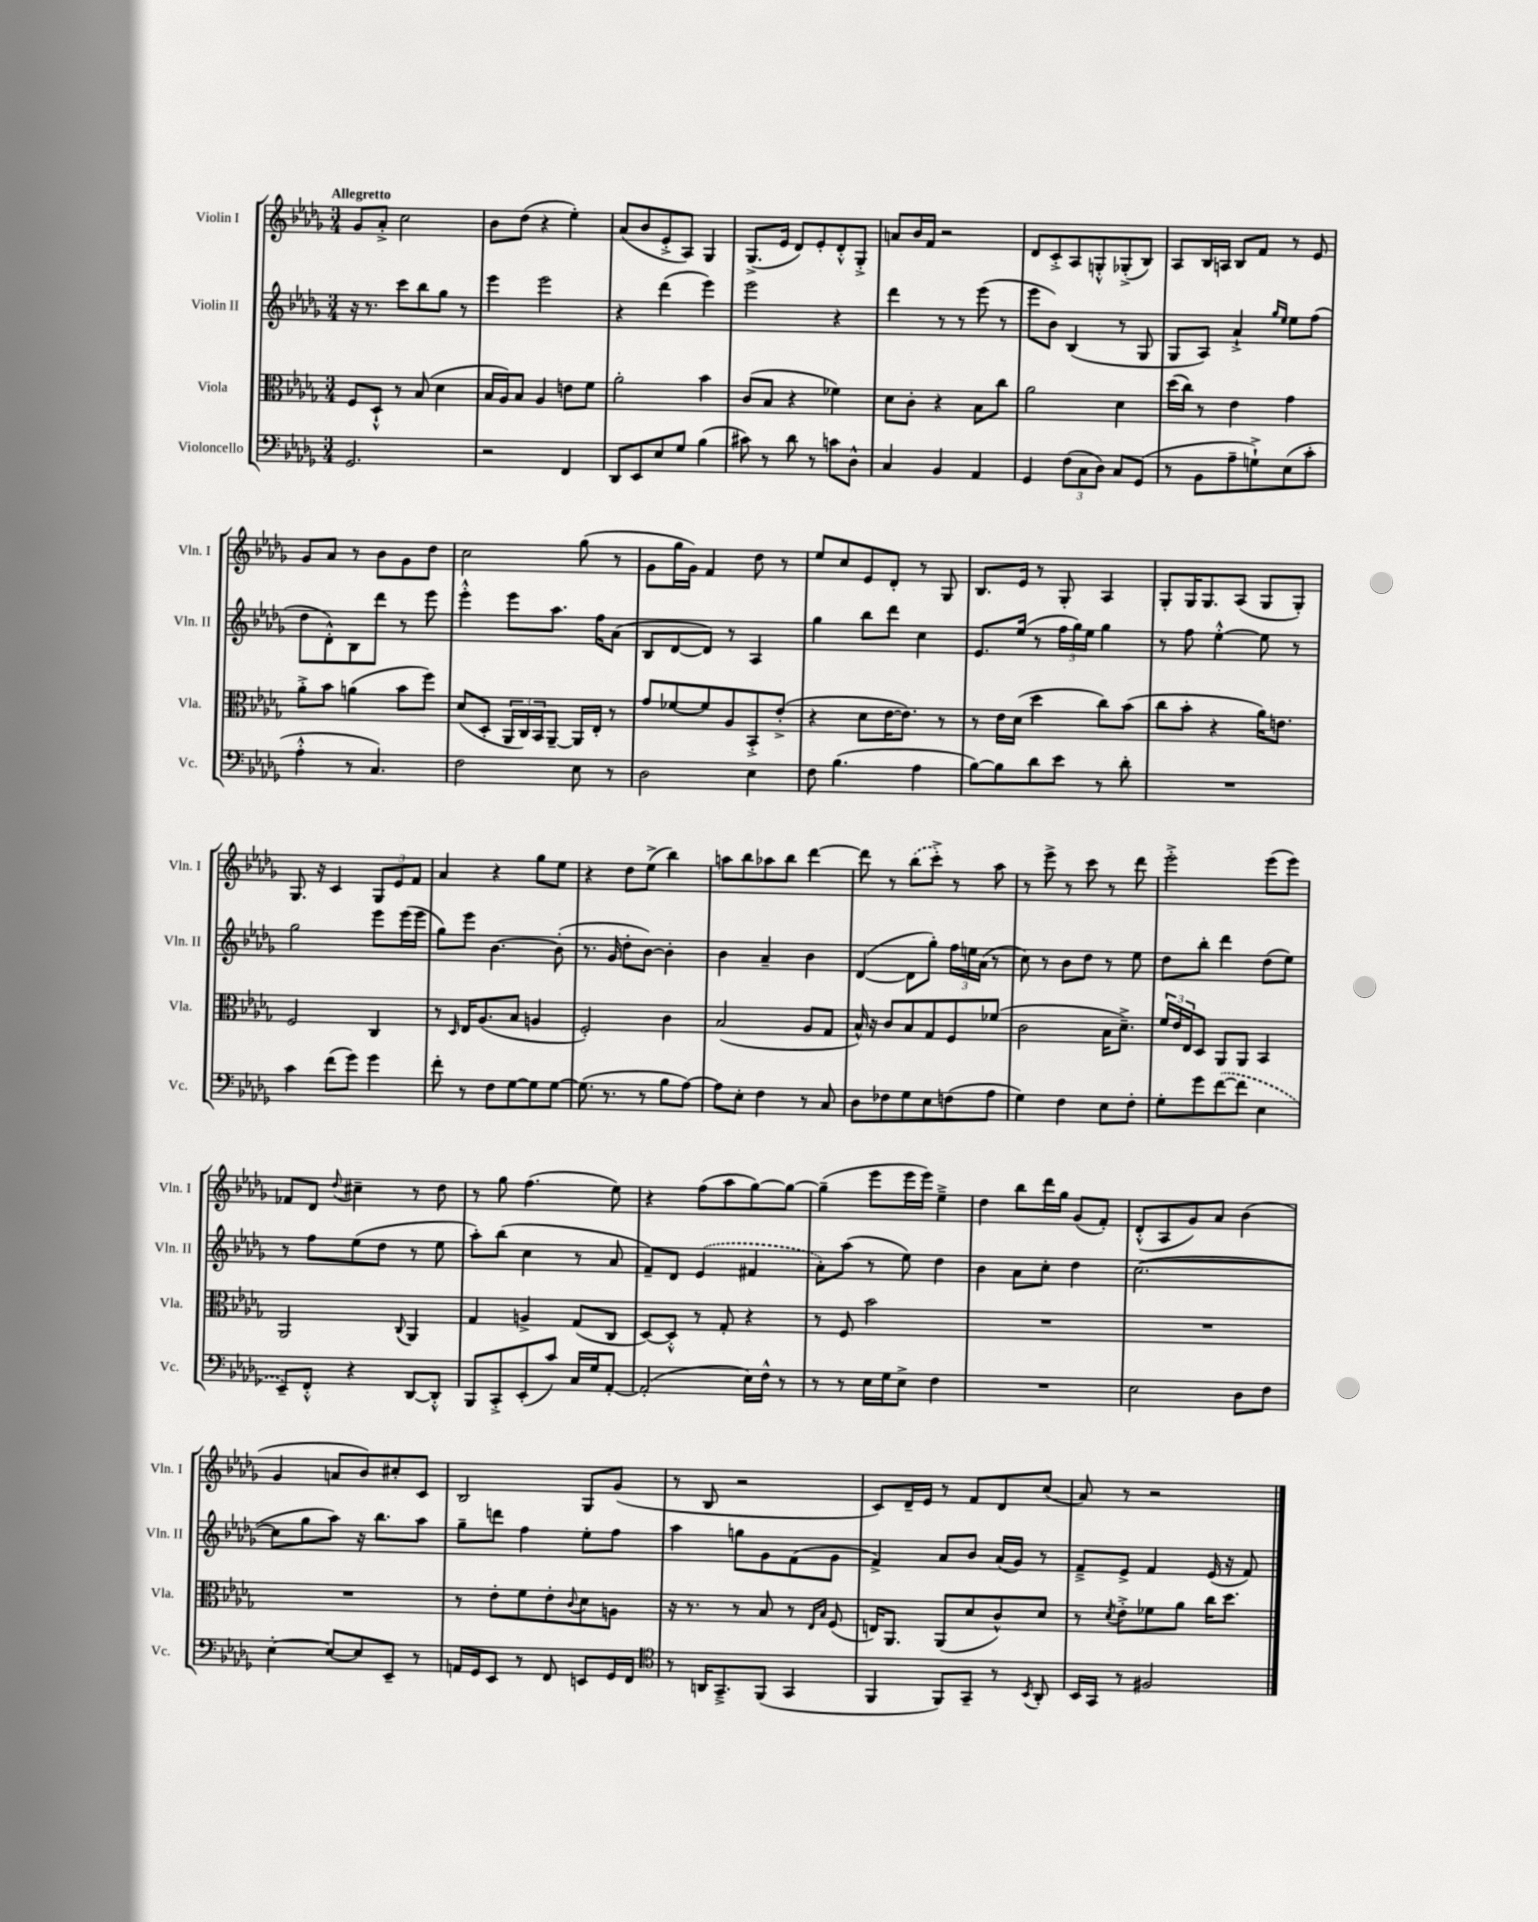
<<
\new StaffGroup <<
\new Staff = "s0" \with { instrumentName = "Violin I" shortInstrumentName = "Vln. I" } {
    \clef treble \key des \major \numericTimeSignature \time 3/4 \tempo "Allegretto"
    ges'8 aes'8-.-> c''2 |
    bes'8 des''8( r4 ees''4-.) |
    aes'8( bes'8 ees'8-.-> aes8) ges4 |
    ges8.->( ees'16 des'8) ees'8-. des'8-.-^ ges8-.-> |
    a'8 bes'16 f'16 r2 |
    des'8 c'8-.-> aes8 g8-.-^ ges8-.->( bes8) |
    aes8 bes16 a16 bes8 f'8 r8 ees'8 |
    ges'8 aes'8 r8 bes'8 ges'8 des''8 |
    c''2 ges''8( r8 |
    ges'8 ges''16 ges'16) f'4 des''8 r8 |
    ees''8 c''8 ees'8 des'8-. r8 ges8 |
    bes8. ees'16 r8 ges8-. aes4 |
    ges8-. ges16 ges8. aes8( ges8 ges8-.) |
    ges8. r16 c'4 \tuplet 3/2 { ges8 ees'8 f'8 } |
    aes'4 r4 ges''8 ees''8 |
    r4 des''8 ees''8->( bes''4) |
    a''8 bes''8 aes''8 bes''8 des'''4~ |
    des'''8 r8 \once \slurDashed bes''8( c'''8-.->) r8 aes''8 |
    r8 ees'''8-> r8 c'''8 r8 des'''8 |
    ees'''2-.-> ees'''8( ees'''8) |
    fes'8 des'8 \appoggiatura { des''8 } cis''4-- r8 des''8 |
    r8 ges''8 f''4.( ees''8) |
    r4 f''8( aes''8 ges''8~) ges''8~ |
    ges''4--( ees'''8 ees'''16 ees'''16) ees''4---> |
    des''4 bes''8 des'''16 ges''16 ges'8( f'8-.) |
    des'8-.-^( aes8 ges'8) aes'8 bes'4( |
    ges'4 a'8 bes'8) cis''8-. c'8 |
    bes2 ges8 ges'8( |
    r8 bes8 r2 |
    c'8) des'16-- ees'16 r8 f'8 des'8 c''8( |
    aes'8) r8 r2 \bar "|." |
}
\new Staff = "s1" \with { instrumentName = "Violin II" shortInstrumentName = "Vln. II" } {
    \clef treble \key des \major \numericTimeSignature \time 3/4
    r16 r8. c'''8 bes''8 ges''8 r8 |
    ees'''4 ees'''2 |
    r4 des'''4( ees'''4) |
    ees'''2 r4 |
    des'''4 r8 r8 ees'''8( r8 |
    ees'''8 bes'8) bes4( r8 ges8 |
    ges8 aes8) aes'4-!-> \grace { ges''16 ees''16 } ees''8 f''8( |
    des''8 des'8-.-^) bes8 des'''8 r8 ees'''8 |
    ees'''4-.-^ ees'''8 aes''8. f''16 aes'8( |
    bes8 des'8~ des'8) r8 aes4 |
    ges''4 bes''8 des'''8 c''4 |
    ees'8. ees''16( r8 \tuplet 3/2 { f''16 ges''16) ees''16 } ges''4 |
    r8 f''8 ees''4~-.-^ ees''8 r8 |
    ges''2 ees'''8 ees'''16( ees'''16 |
    ges''8) ees'''8 bes'4.~ bes'8-.( |
    r8. ges'16 des''8-. bes'8~) bes'4-. |
    bes'4 aes'4-- bes'4 |
    des'4~( des'8 ges''8-.) \tuplet 3/2 { f''16 e''16 aes'16( } r8 |
    c''8) r8 bes'8 des''8 r8 ees''8 |
    des''8 bes''8-. des'''4 des''8( ees''8) |
    r8 f''8 ees''8( des''8 r8 ees''8 |
    aes''8-.) bes''8( c''4 r8 aes'8 |
    f'8--) des'8 \once \slurDashed ees'4( fis'4 |
    aes'8-.) aes''8( r8 ees''8) des''4 |
    bes'4 aes'8 c''8-. des''4 |
    c''2.~( |
    c''8 ges''8 aes''8) r16 bes''8. aes''8 |
    ges''8-- d'''8 f''4 ees''8-. f''8 |
    aes''4 g''8 ges'8 f'8( ges'8 |
    f'4->) aes'8 bes'8 aes'16( ges'16) r8 |
    f'8---> ees'8-> f'4 ees'16( r16 f'8) \bar "|." |
}
\new Staff = "s2" \with { instrumentName = "Viola" shortInstrumentName = "Vla." } {
    \clef alto \key des \major \numericTimeSignature \time 3/4
    f8 des8-!-^ r8 bes8( des'4 |
    bes16 aes16) bes8 aes4 e'8 f'8 |
    aes'2-. bes'4 |
    c'8( bes8 r4 fes'4) |
    des'8 c'8-. r4 bes8 c''8 |
    aes'2 des'4 |
    des''16( c''16) r8 ees'4 ges'4 |
    aes'8-.-> bes'8 a'4( bes'8 f''8) |
    des'8( des8-. \tuplet 3/2 { aes,16 c16) bes,16 } aes,8~-- aes,16 ees16-. r8 |
    ges'8 fes'8~ fes'8 aes8 bes,8-.-> ees'8-.->( |
    r4 des'8 ees'16~ ees'8.) r8 |
    r8 ees'16 des'16( des''4 c''8) bes'8( |
    c''8 bes'8-. r4 aes'16) e'8. |
    f2 c4 |
    r8 \grace { des16 } ees16 aes8.( bes8 a4 |
    f2-.) c'4 |
    bes2( aes8 ges8 |
    bes16-^) r16 c'8 bes8 ges8 f8 fes'8( |
    c'2 bes16 des'8.--->) |
    \tuplet 3/2 { f'16 ees'16 ees16 } des8 aes,8 aes,8 bes,4 |
    aes,2 \appoggiatura { c8 } aes,4 |
    ges4 a4-> ges8( c8 |
    des8~) des8-.-^ r8 ges8-. r4 |
    r8 f8 bes'2 |
    R2. |
    R2. |
    R2. |
    r8 ees'8-. f'8 ees'8-. \appoggiatura { c'8 } des'8 a8 |
    r16 r8. r8 bes8 r8 \grace { ees16 bes16 } f8( |
    e16) aes,8. aes,8( des'8 c'8-^) des'8 |
    r8 \acciaccatura { des'8 } ees'8-.-> fes'8 aes'8 c''16 des''8. \bar "|." |
}
\new Staff = "s3" \with { instrumentName = "Violoncello" shortInstrumentName = "Vc." } {
    \clef bass \key des \major \numericTimeSignature \time 3/4
    ges,2. |
    r2 f,4 |
    des,8 ees,8 ees8 ges8 bes4( |
    cis'8) r8 des'8 r8 c'8 des8-^ |
    c4 bes,4 aes,4 |
    ges,4 \tuplet 3/2 { f8( c8 des8) } c8 ges,8( |
    r8 bes,8 aes8-- g8-!->) ees8( c'8-. |
    aes4-.-^ r8 c4.) |
    f2 ees8 r8 |
    des2 ees4 |
    f8 bes4.( aes4 |
    bes8~) bes8 des'8 ees'8 r8 des'8-. |
    R2. |
    c'4 f'8( ges'8) ges'4 |
    f'8-. r8 f8 ges8~ ges8 ges8~ |
    ges8.( r8. r8 bes8 aes8~) |
    aes8 ees8-. f4 r8 c8 |
    des8 fes8 ges8 ees8 f8( aes8 |
    ges4) f4 ees8 f8-. |
    ges8-. ges'8 \once \slurDashed f'8~( f'8 ees4 |
    ees,8--) f,8-.-^ r4 des,8~ des,8-.-^ |
    bes,,8 c,8-.-> ees,8-.( c'8) c16 ges16 aes,8~-. |
    aes,2-.( ees16) f16-^ r8 |
    r8 r8 ees16 ges16 ees8-> f4 |
    R2. |
    ees2 des8 f8 |
    ees4~-. ees8~ ees8 ees,8-- r8 |
    a,16 ges,16 ees,8 r8 f,8 e,8 ges,16 f,16 |
    \clef tenor r8 a,16 ges,8.---> f,8( ges,4 |
    f,4 f,8) ges,8-- r8 \acciaccatura { bes,8 } aes,8-. |
    bes,16 ges,16 r8 fis2 \bar "|." |
}
>>
>>
\layout { \context { \Score \remove "Bar_number_engraver" } }
